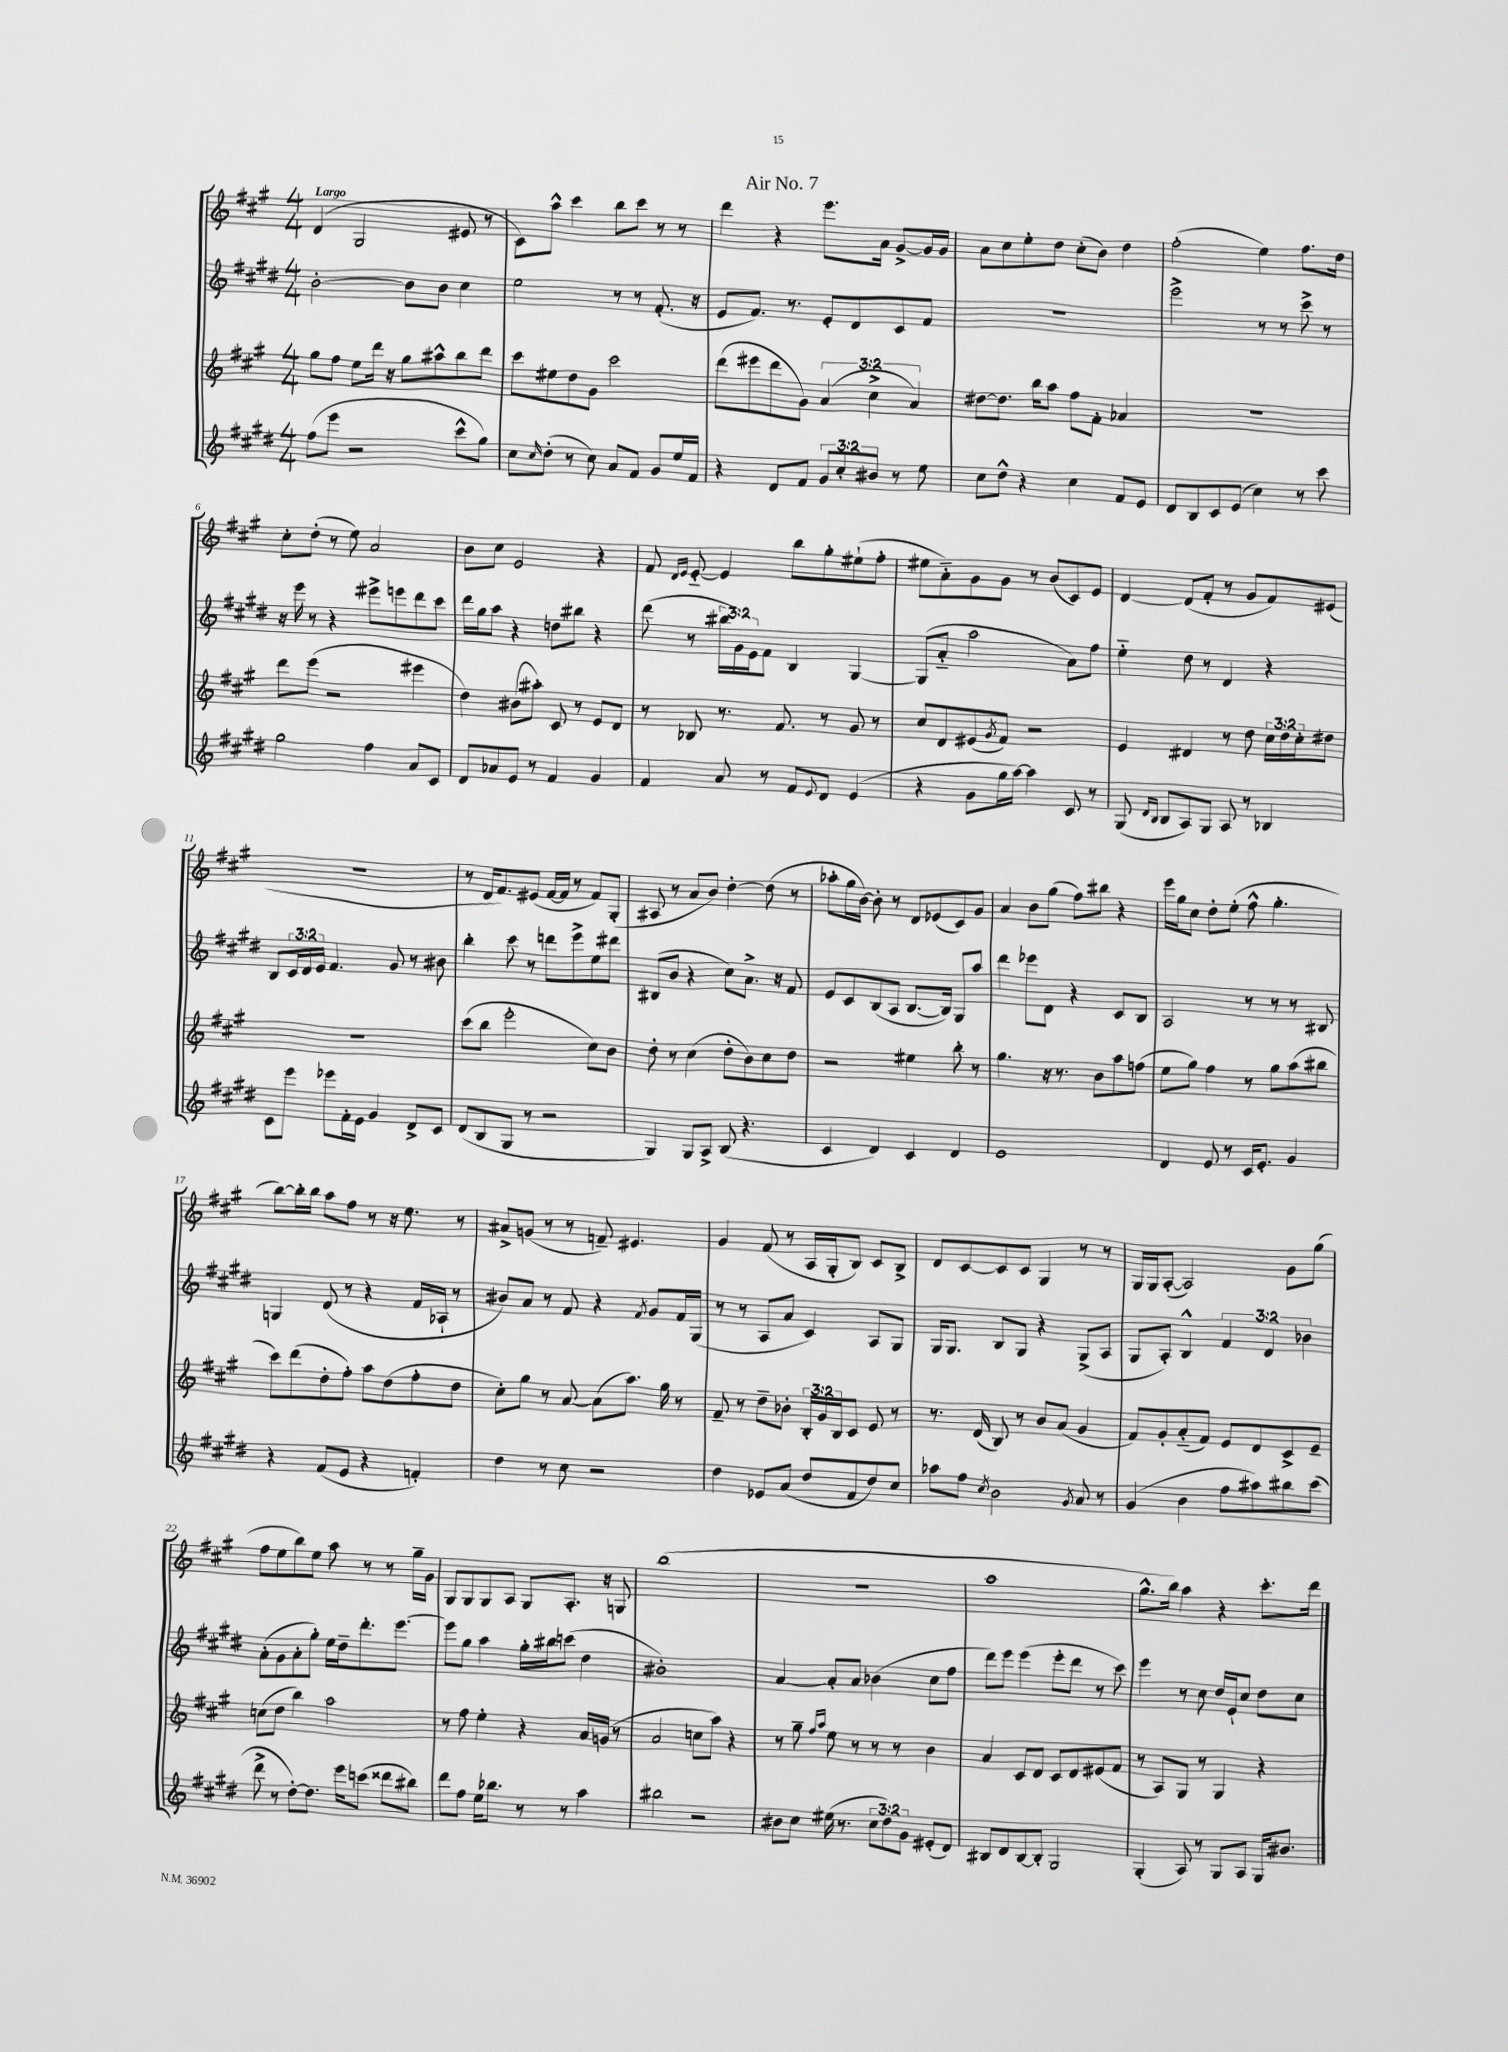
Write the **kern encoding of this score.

**kern	**kern	**kern	**kern
*part4	*part3	*part2	*part1
*staff4	*staff3	*staff2	*staff1
*clefG2	*clefG2	*clefG2	*clefG2
*k[f#c#g#d#]	*k[f#c#g#]	*k[f#c#g#d#]	*k[f#c#g#]
*M4/4	*M4/4	*M4/4	*M4/4
=1	=1	=1	=1
!	!	!	!LO:TX:a:B:t=Largo
(8ff#\L	8gg#\L	[2b'\	(4d/
8eee\J	8ff#\J	.	.
2r	8ee\L	.	2G#/
.	16ddd\Jk	.	.
.	16r	.	.
.	8gg#\L	8b\L]	.
.	8aa#X^^\	8b\J	.
8ccc#^^\L	8bb\	4cc#\	8e#X/
8gg#\J)	8ddd\J	.	8r
=2	=2	=2	=2
8cc#\L	8ccc#\L	2ee\	8c#\L)
16qqcc#/	.	.	.
(8dd#'\J	8ee#X\	.	8aa^^\J
8r	8dd\	.	4ccc#\
8cc#\)	8g#\J	.	.
8a/L	2ccc#\	8r	8bb\L
8f#/J	.	8r	8ccc#\J
8g#/L	.	(8.f#'/	8r
16ee/L	.	.	8r
16f#/JJ	.	16r	.
=3	=3	=3	=3
4r	(8ddd\L	8e/L	4ddd\
.	8eee#X\	8.f#/J)	.
8d#/L	8ddd\	.	4r
.	.	8.r	.
8f#/J	8g#\J)	.	.
12g#/L	(6a/	8e'/L	8.eee\L
12cc#'/	.	.	.
.	.	8d#/	.
12b#X/J	6cc#^\	.	.
.	.	.	16a\Jk
8r	.	8c#/	[8g#^/L
.	6a/)	.	.
8ee\	.	8f#/J	16g#/L]
.	.	.	16g#/JJ
=4	=4	=4	=4
8cc#\L	[8dd#X\L	1r	8a\L
8dd#^^\J	8.dd#\J]	.	8cc#\
4r	.	.	8ee'\
.	16bb\KL	.	.
.	8aa\J	.	8dd\J
4cc#\	8ff#\L	.	(8cc#'\L
.	8f#'\J	.	8b\J)
8f#/L	4a-X/	.	4dd\
8e/J	.	.	.
=5	=5	=5	=5
8d#/L	1r	2eee^\	(2ff#'\
8B/	.	.	.
8c#/	.	.	.
(8e/J	.	.	.
4cc#\)	.	8r	4ee\)
.	.	8r	.
8r	.	8ccc#^\	8.ff#\L
8ccc#\	.	8r	.
.	.	.	16dd\Jk
!!LO:LB:g=z
=6	=6	=6	=6
2gg#\	8ddd\L	16r	8cc#'\L
.	.	16eee\	.
.	(8eee\J	8r	(8dd'\J
.	2r	4r	8r
.	.	.	8ee\)
4ff#\	.	8eee#X^\L	2a/
.	.	8eeen\	.
8a/L	4eee#X\	8ddd#\	.
8c#/J	.	8ccc#\J	.
=7	=7	=7	=7
8d#/L	4dd\)	16ddd#\LL	8b\L
.	.	16gg#\J	.
8a-X/	.	8aa\J	8cc#\J
8e/J	(8b#X\L	4r	2e/
8r	8aa#X'\J)	.	.
4f#/	8c#/	8ddn\L	.
.	8r	8bb#X\J	.
4g#/	8e/L	4r	4r
.	8d/J	.	.
=8	=8	=8	=8
4f#/	8r	(8ddd#\	8f#/
.	.	.	16qqd/LL
.	.	.	16qqe/JJ
.	8B-X/	8r	[8e/
8a/	8.r	24bb#X\LL	4e/]
.	.	24g#\)	.
.	.	24e\J	.
8r	.	8f#\J	.
.	8.f#/	.	.
8f#/L	.	4B/	8bb\L
8qqe/	.	.	.
8d#/J	8r	.	8gg#'\
(4e/	8g#/	[4G#/	(8ee#X`\
.	8r	.	8ff#'\J
=9	=9	=9	=9
4r	8cc#/L	(8G#/L]	8ee#X\L
.	8d/	8a/J	8a\)
8g#\L	(8e#X/	2aa\	8g#\
.	8qg#/	.	.
16gg#\L	8f#/J)	.	8g#\J
[16aa\JJ)	.	.	.
4aa\]	2r	.	8r
.	.	.	(8b/L
8c#/	.	8a\L)	8c#/)
8r	.	8ff#\J	8e/J
=10	=10	=10	=10
(8G#/	4e/	4ee\	[4d/
16qqd#/LL	.	.	.
16qqB/JJ	.	.	.
8B/L	.	.	.
8A/)	4d#X/	8dd#\	(8d/L]
8G#/J	.	8r	8f#'/J
8A/	8r	4d#/	8r
8r	8dd\	.	8g#/L
4B-X/	24cc#\LL	4r	8f#/)
.	24dd\	.	.
.	24cc#'\J	.	.
.	8dd#X\J	.	(8e#X/J
!!LO:LB:g=z
=11	=11	=11	=11
8c#\L	1r	8B/L	1r
8eee\J	.	24c#/L	.
.	.	24d#/	.
.	.	24e/JJ	.
8eee-X\L	.	4.f#/	.
16f#'\L	.	.	.
16e\JJ	.	.	.
4g#/	.	.	.
.	.	8g#/	.
8d#^/L	.	8r	.
8c#/J	.	8b#X\	.
=12	=12	=12	=12
(8d#/L	(8ccc#\L	4bb'\	8r
8B/	8bb\J	.	16d/KL
.	.	.	8.f#/)
8G#/J	2eee'\	8ccc#\	.
8r	.	8r	(8e#X/J
2r	.	8dddn\L	[16f#/LL
.	.	.	16f#/JJ]
.	.	8eee^\	8r
.	8cc#\L)	8ee\	8f#/L)
.	8b\J	8ddd#X\J	(8G#'/J
=13	=13	=13	=13
4G#/)	8dd'\	(8B#X/L	8A#X/
.	8r	8b/J	8r
8G#/L	(4cc#\	4r	8a/L
8A^/J	.	.	8b/J)
(8B/	8dd'\L	8cc#\L)	[4dd'\
4.r	8b\)	8.a^\J	.
.	8cc#\	.	(8dd\]
.	.	16r	.
.	8dd\J	8f#/	8r
=14	=14	=14	=14
4c#/	2r	8e/L	8aa-X'\L
.	.	8c#/	16gg#\L
.	.	.	[16b\JJ)
4d#/)	.	(8B/	8b'\]
.	.	8A/J	8r
4c#/	4ee#X\	[8.B/L	8d/L
.	.	.	(8e-X/
.	.	16B/Jk])	.
4d#/	8bb'\	8G#/L	8c#/)
.	8r	8aa/J	8g#/J
=15	=15	=15	=15
1e	4.gg#\	4ddd#\	4a/
.	.	8eee-X\L	8b\L
.	16r	8d#\J	(8gg#\J
.	8.r	.	.
.	.	4r	8ff#\L)
.	8b\L	.	8bb#X\J
.	8aa\	8c#/L	4r
.	(8ffn\J	8B/J	.
=16	=16	=16	=16
4d#/	8ee\L	2A/	16eee\LL
.	.	.	16gg#\J
.	8gg#\J)	.	8cc#\J
8e/	4ff#\	.	8dd'\L
8r	.	.	(8ee'\J
16c#/KL	8r	8r	8ff#^^\
8.e'/J	.	.	.
.	8gg#\L	8r	4.gg#'\
4g#/	(8aa\	8r	.
.	8bb#X\J	8B#X/	.
!!LO:LB:g=z
=17	=17	=17	=17
4r	8ccc#\L)	4Gn/	[8bb\L)
.	(8ddd\	.	16bb'\L]
.	.	.	16bb\JJ
(8f#/L	8dd'\	(8d#/	8aa\L
8e/J	8ff#'\J)	8r	8ff#\J
4r	8aa\L	4r	8r
.	(8dd\	.	16r
.	.	.	8.ee\
4fn'/)	8ff#'\	16f#/LL	.
.	.	16A-X`/JJ	.
.	8dd\J	8r	8r
=18	=18	=18	=18
4dd#\	8cc#'\L)	8b#X/L)	8a#X^/L
.	8gg#\J	8a/J	(8gn/J
8r	8r	8r	8r
8cc#\	[8a/	8f#/	8r
2r	(8a\L]	4r	8fn~/)
.	8.aa\J)	.	4.e#X/
.	.	8qf#/	.
.	.	8g#/L	.
.	16gg#\	.	.
.	8r	16f#/L	.
.	.	(16G#/JJ	.
=19	=19	=19	=19
4dd#\	8f#~/	8r	4g#/
.	8r	8r	.
8e-X/L	8dd~\L	8A/L	(8f#/
(8a/J	8b-X'\J	8a/J	8r
8dd#/L	24B'/LL	4c#/)	16A/LL
.	24g#/	.	.
.	.	.	16G#'/J
.	24B/J	.	.
8f#/	8c#/J	.	8B/J)
8dd#/)	8e/	8A/L	8c#/L
8cc#/J	8r	8G#/J	8B^/J
=20	=20	=20	=20
8aa-X\L	8.r	16G#/KL	8d/L
.	.	8.G#/J	.
8ff#\J	.	.	[8c#/
.	(16d/	.	.
8qcc#/	.	.	.
2b\	8B/)	8B/L	8c#/]
.	8r	8G#/J	8c#/J
.	8b/L	4r	4G#/
.	(8a/J	.	.
8qg#/	.	.	.
8a/	4g#/	(8G#^/L	8r
8r	.	8A/J	8r
=21	=21	=21	=21
(4g#/	8f#/L)	8G#/L	16G#/LL
.	.	.	16G#/J
.	8g#'/	8A'/J)	([8A'/J
4b\	(8a/	4B^^/	2A/])
.	8f#/J)	.	.
8ff#\L	8e/L	6f#/	.
8aa#X\)	8d/	.	.
.	.	6d#/	.
8bb#X\	8c#^/	.	8g#\L
.	.	6b-X\	.
(8ccc#\J	8e~/J	.	(8gg#\J
!!LO:LB:g=z
=22	=22	=22	=22
8ddd#^\	(8ccn\L	(8a'\L	8ff#\L
8r	8dd\J	8g#\	8ee\
[8dd#'\L)	4bb\)	8a'\	8bb\)
8.dd#\J]	.	8gg#'\J)	8ee\J
.	2aa\	16ee\LL	8aa\
16eee\KL	.	16dd#~\J	.
(8cccn\J	.	8.ddd#'\	8r
8ddd##X\L	.	.	8r
.	.	[8.eee\J	.
8bb#X\J)	.	.	16gg#~\LL
.	.	.	16g#\JJ
=23	=23	=23	=23
8ddd#\L	8r	8eee\L]	8G#/L
8ff#\J	8ff#\	8gg#\J	8G#/
16ee\KL	4ee'\	4aa\	8G#/
8.bb-X\J	.	.	.
.	.	.	8A/J
8r	4r	16gg#'\LL	8G#/L
.	.	16bb#X\J	.
8r	.	(8cccn\J	8.A'/J
4aa\	16a/LL	4dd#\	.
.	(16gn/JJ	.	16r
.	8r	.	8Gn/
=24	=24	=24	=24
2bb#X\	2a/	1b#X')	(1bb
2r	8ccn\L	.	.
.	8aa\J)	.	.
.	4r	.	.
=25	=25	=25	=25
8b#X\L	8r	[4a/	1r
8cc#\J	8gg#~\	.	.
.	16qqff#/LL	.	.
.	16qqaa/JJ	.	.
(16ee#X\	8ee\	8a'/L]	.
8.r	.	.	.
.	8r	8a/J	.
12cc#\L	8r	(4b-X\	.
12dd#\)	.	.	.
.	8r	.	.
12g#\J	.	.	.
(8e#X'/L	4b\	8cc#\L	.
8d#/J)	.	8ff#\J	.
=26	=26	=26	=26
8B#X/L	4a/	8ddd#\L)	1aa
8d#/	.	8eee\J	.
[8B#/	8c#/L	(4eee\	.
8B#'/J]	8d/J	.	.
2G#/	8c#/L	8eee'\L	.
.	8d/	8ddd#\J	.
.	(8e#X/	8r	.
.	8f#/J	8ccc#\)	.
=27	=27	=27	=27
(4G#'/	8r	4eee\	8.gg#^^\L
.	8A/L)	.	.
.	.	.	16bb\Jk)
8A/)	8G#/J	8r	4aa\
8r	8r	8cc#\	.
8G#/L	4G#/	16dd#/LL	4r
.	.	16e`/J	.
8A/J	.	8cc#/J	.
16G#/KL	4r	8dd#\L	8.ccc#'\L
8.b#X/J	.	.	.
.	.	8cc#\J	.
.	.	.	16ddd\Jk
==	==	==	==
*-	*-	*-	*-
